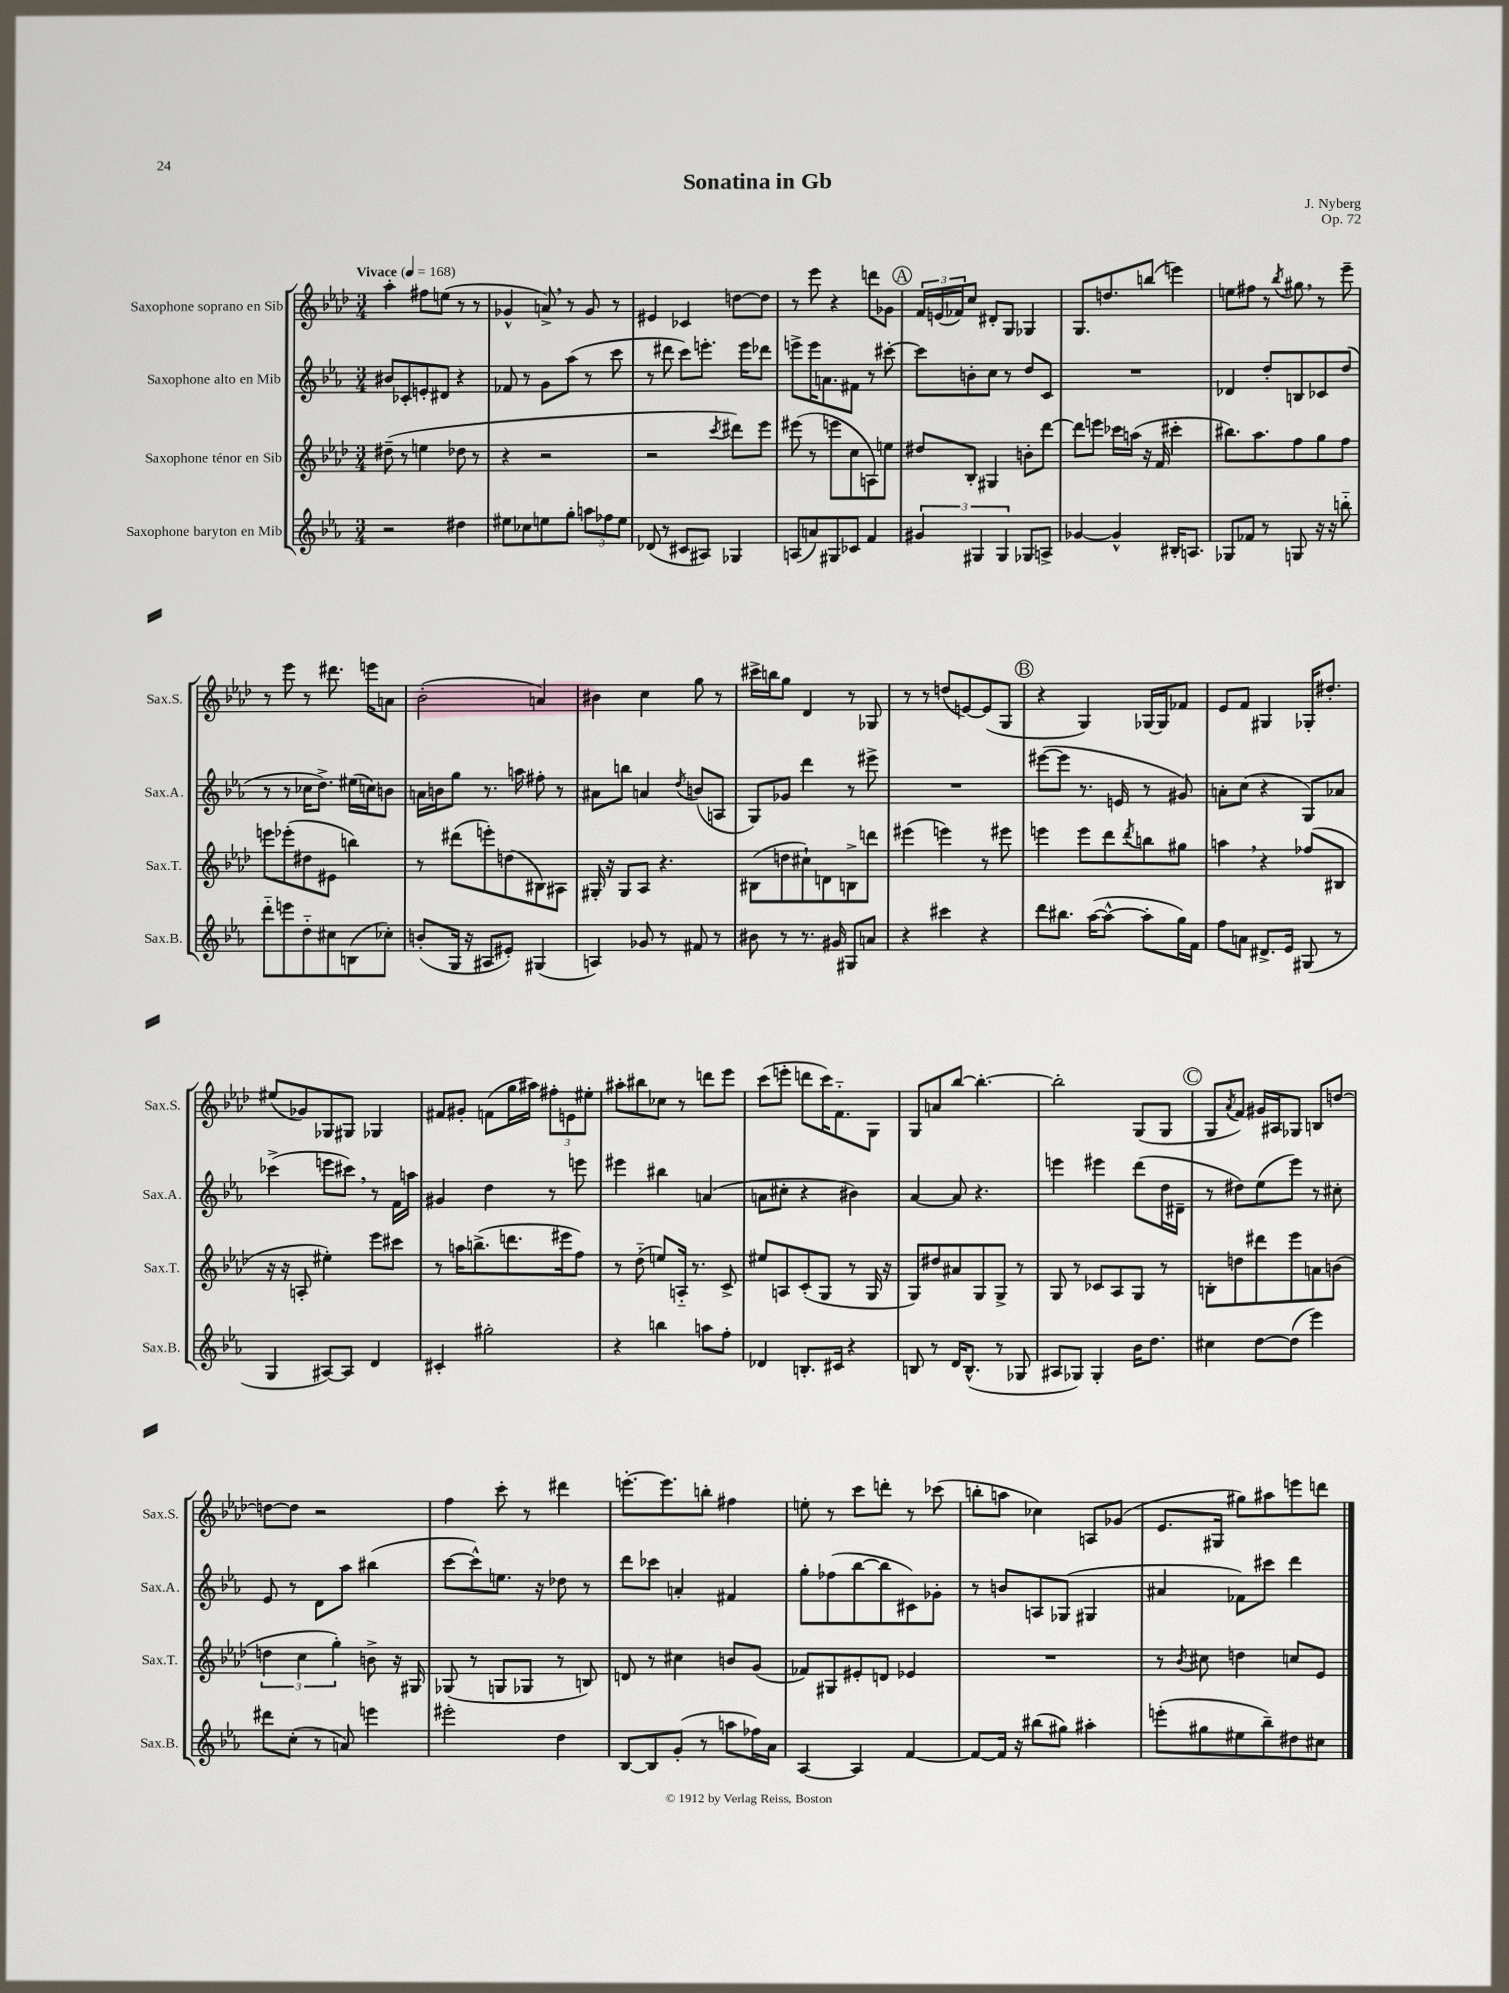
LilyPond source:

\header { title = "Sonatina in Gb" composer = "J. Nyberg" opus = "Op. 72" }
<<
\new StaffGroup <<
\new Staff = "s0" \with { instrumentName = "Saxophone soprano en Sib" shortInstrumentName = "Sax.S." } {
    \clef treble \key aes \major \numericTimeSignature \time 3/4 \tempo "Vivace" 4 = 168
    aes''4-. fis''8 e''8( r8 r8 |
    ges'4-^ a'8->) \breathe r8 ges'8 r8 |
    eis'4 ces'4 d''8~ d''8 |
    r8 ees'''8 r4 d'''8 ges'8 |
    \mark \markup { \circle "A" } \tuplet 3/2 { f'16 e'16( fes'16) } c''8 dis'8-. g8 ges4 |
    g8. d''8. b''8( e'''4) |
    e''8 fis''8 r8 \acciaccatura { bes''8 } gis''8 \breathe r8 ees'''8-- |
    r8 ees'''8 r8 dis'''8. e'''16 a'8 |
    bes'2-.( a'4) |
    bis'4 c''4 g''8 r8 |
    cis'''16-> b''16 g''8 des'4 r8 ges8 |
    r8 r8 d''8( e'8~) e'8( g8 |
    \mark \markup { \circle "B" } r4 g4) ges16~ ges16 fes'8 |
    ees'8 f'8 gis4 ges16-. dis''8.-. |
    eis''8( ges'8) ges8 gis8 ges4 |
    fis'8 gis'8-. f'8( g''16 ais''16) \tuplet 3/2 { fis''8-. e'8 eis''8-. } |
    ais''8-. bis''8 ces''8 r8 d'''8 ees'''8 |
    c'''8( e'''8-. d'''8 c'''16) f'8.-_ g8 |
    g8 a'8 bes''8~ bes''4.~-. |
    bes''2-. g8( g8 |
    \mark \markup { \circle "C" } g8 \acciaccatura { aes'8 } f'8) gis'16 ais16 ges8 b8 d''8~ |
    d''8~ d''8 r2 |
    f''4 c'''8-. r8 dis'''4 |
    e'''8.~-. e'''8. b''8-. fis''4 |
    e''8-. r8 c'''8 d'''8-. r8 ces'''8( |
    b''8-. a''8 ces''4) a8 ges'8( |
    ees'8. gis16 gis''8) ais''8 e'''8 d'''8 \bar "|." |
}
\new Staff = "s1" \with { instrumentName = "Saxophone alto en Mib" shortInstrumentName = "Sax.A." } {
    \clef treble \key ees \major \numericTimeSignature \time 3/4
    bis'8 ces'8-. e'8-. dis'8 r4 |
    fes'8 r8 g'8 aes''8( r8 c'''8 |
    r8 dis'''8 c'''8) e'''8.-. e'''16 des'''8 |
    e'''8-> e'''16 a'8. fis'8 r8 cis'''8~-. |
    \mark \markup { \circle "A" } cis'''8 b'8-. c''8 r8 d''8 c'8 |
    R2. |
    des'4 d''8-. b8 ces'8 d''8( |
    r8 r8 ces''16 d''8.->) eis''16( c''16) b'8 |
    a'16 b'16 g''8 r8. a''16 fis''8-. r8 |
    ais'8 b''8 a'4 \acciaccatura { d''8 } b'8( a8 |
    g8) ges'8 d'''4 r8 eis'''8-> |
    R2. |
    \mark \markup { \circle "B" } eis'''8~( eis'''8 r8. e'16 r8 gis'8) |
    a'8-. c''8( r4 g8) aes'8 |
    ces'''4->( e'''8 cis'''8) \breathe r8 f'16 a''16 |
    gis'4 d''4 r8 e'''8 |
    eis'''4 bis''4 a'4( |
    a'8 cis''8-. r4 bis'4) |
    aes'4~ aes'8 r4. |
    e'''4 eis'''4 d'''8( d''16 dis'16-- |
    \mark \markup { \circle "C" } r8 dis''8) ees''8( ees'''8) r8 cis''8-. |
    ees'8 r8 d'8 aes''8 bis''4( |
    c'''8~ c'''8-^) e''8. r16 des''8 r8 |
    d'''8 ces'''8 a'4-. fis'4 |
    g''8-. fes''8( bes''8~ bes''8 cis'8) ges'8-. |
    r8 b'8 a8 ges8( gis4 |
    ais'4 fes'8) cis'''8 d'''4 \bar "|." |
}
\new Staff = "s2" \with { instrumentName = "Saxophone ténor en Sib" shortInstrumentName = "Sax.T." } {
    \clef treble \key aes \major \numericTimeSignature \time 3/4
    dis''8--( r8 e''4 des''8 r8 |
    r4 r2 |
    r2 \acciaccatura { c'''8 } dis'''8) ees'''8 |
    eis'''8( r8 e'''8 c''8 a8) e''8 |
    \mark \markup { \circle "A" } dis''8 bes8-. gis4 b'8-. des'''8~ |
    des'''8 e'''8 ces'''16 a''16( r16 f'16 cis'''4-. |
    bis''8.) aes''8. f''8 g''8 f''8 |
    e'''8 ees'''8-.( dis''8 eis'8 b''4) |
    r8 dis'''8( e'''8-.) d''8( bis8) ais8 |
    gis16-. r16 gis8 aes8 r4. |
    bis8( d''8 cis''8-!) d'8 b8-> d'''8 |
    eis'''4( e'''4) r8 eis'''8 |
    \mark \markup { \circle "B" } e'''4 e'''8 des'''8 \acciaccatura { des'''8 } b''8 gis''8 |
    a''4 \breathe r4 fes''8( bis8 |
    r16 r16 a8-. eis''4-.) ees'''8 cis'''8 |
    r8 a''16 b''8.->( d'''8. eis'''16 f''8) |
    r8 des''8-_( e''8) a16-_ r8. c'8-> |
    eis''8 a8 c'8-.( g8 r8 g16 r16 |
    g8) dis''8 ais'8 g8 g8-> r8 |
    g8 r8 ces'8 aes8 g8 r8 |
    \mark \markup { \circle "C" } b8-. d''8 dis'''8 ees'''8 a'8 b'8( |
    \tuplet 3/2 { d''4 c''4 g''4-.) } b'8-> r16 gis16 |
    ges8( r8 g8 ges8 r8 b8) |
    d'8 r8 cis''4 b'8 g'8( |
    fes'8) gis8 eis'8-. d'8 ees'4 |
    R2. |
    r8 \acciaccatura { bes'8 } cis''8 d''4 c''8 ees'8 \bar "|." |
}
\new Staff = "s3" \with { instrumentName = "Saxophone baryton en Mib" shortInstrumentName = "Sax.B." } {
    \clef treble \key ees \major \numericTimeSignature \time 3/4
    r2 dis''4 |
    eis''8 ces''8 e''8 g''8-. \tuplet 3/2 { a''8 fes''8 e''8 } |
    des'8( r8 cis'8 ais8) ges4 |
    a8( a'8) gis8 ces'8 f'4 |
    \mark \markup { \circle "A" } \tuplet 3/2 { gis'4 gis4 gis4 } ges8 a8-> |
    ges'4~ ges'4-^ bis16-. a8. |
    ges8 fes'8 r8 g8 r16 r16 b''8-_ |
    d'''8-_ e'''8 d''8-_ cis''8 b8( ces''8-.) |
    b'8-.( g16 r16 ais8 eis'8-.) gis4( |
    a4) ges'8 r8 fis'8 r8 |
    bis'8 r8 r8. gis'16 gis8 a'8 |
    r4 cis'''4 r4 |
    \mark \markup { \circle "B" } d'''8 bis''8. aes''16~( aes''8~-^ aes''8-. g''16) f'16 |
    f''8 a'8 dis'8.-> ees'16 gis8( r8 |
    g4 ais8~) ais8 d'4 |
    cis'4-. gis''2-. |
    r4 b''4 a''8 f''8-. |
    des'4 b8.-. cis'16 r4 |
    b8 r8 d'16 b8.-^( r8 ges8 |
    ais8 ges8) ges4-. bes'16 d''8. |
    \mark \markup { \circle "C" } cis''4 d''8~ d''8( ees'''4) |
    dis'''8 c''8-.( r8 a'8) e'''4 |
    eis'''2-. d''4 |
    bes8~ bes8 g'8-.( r8 a''8 fes''16) aes'16 |
    aes4~ aes4 f'4~ |
    f'8~ f'16 r16 bis''8( gis''8) ais''4-. |
    e'''8-.( gis''8 eis''8 bes''8--) dis''8 cis''8 \bar "|." |
}
>>
>>
\layout { \context { \Score \remove "Bar_number_engraver" } }
